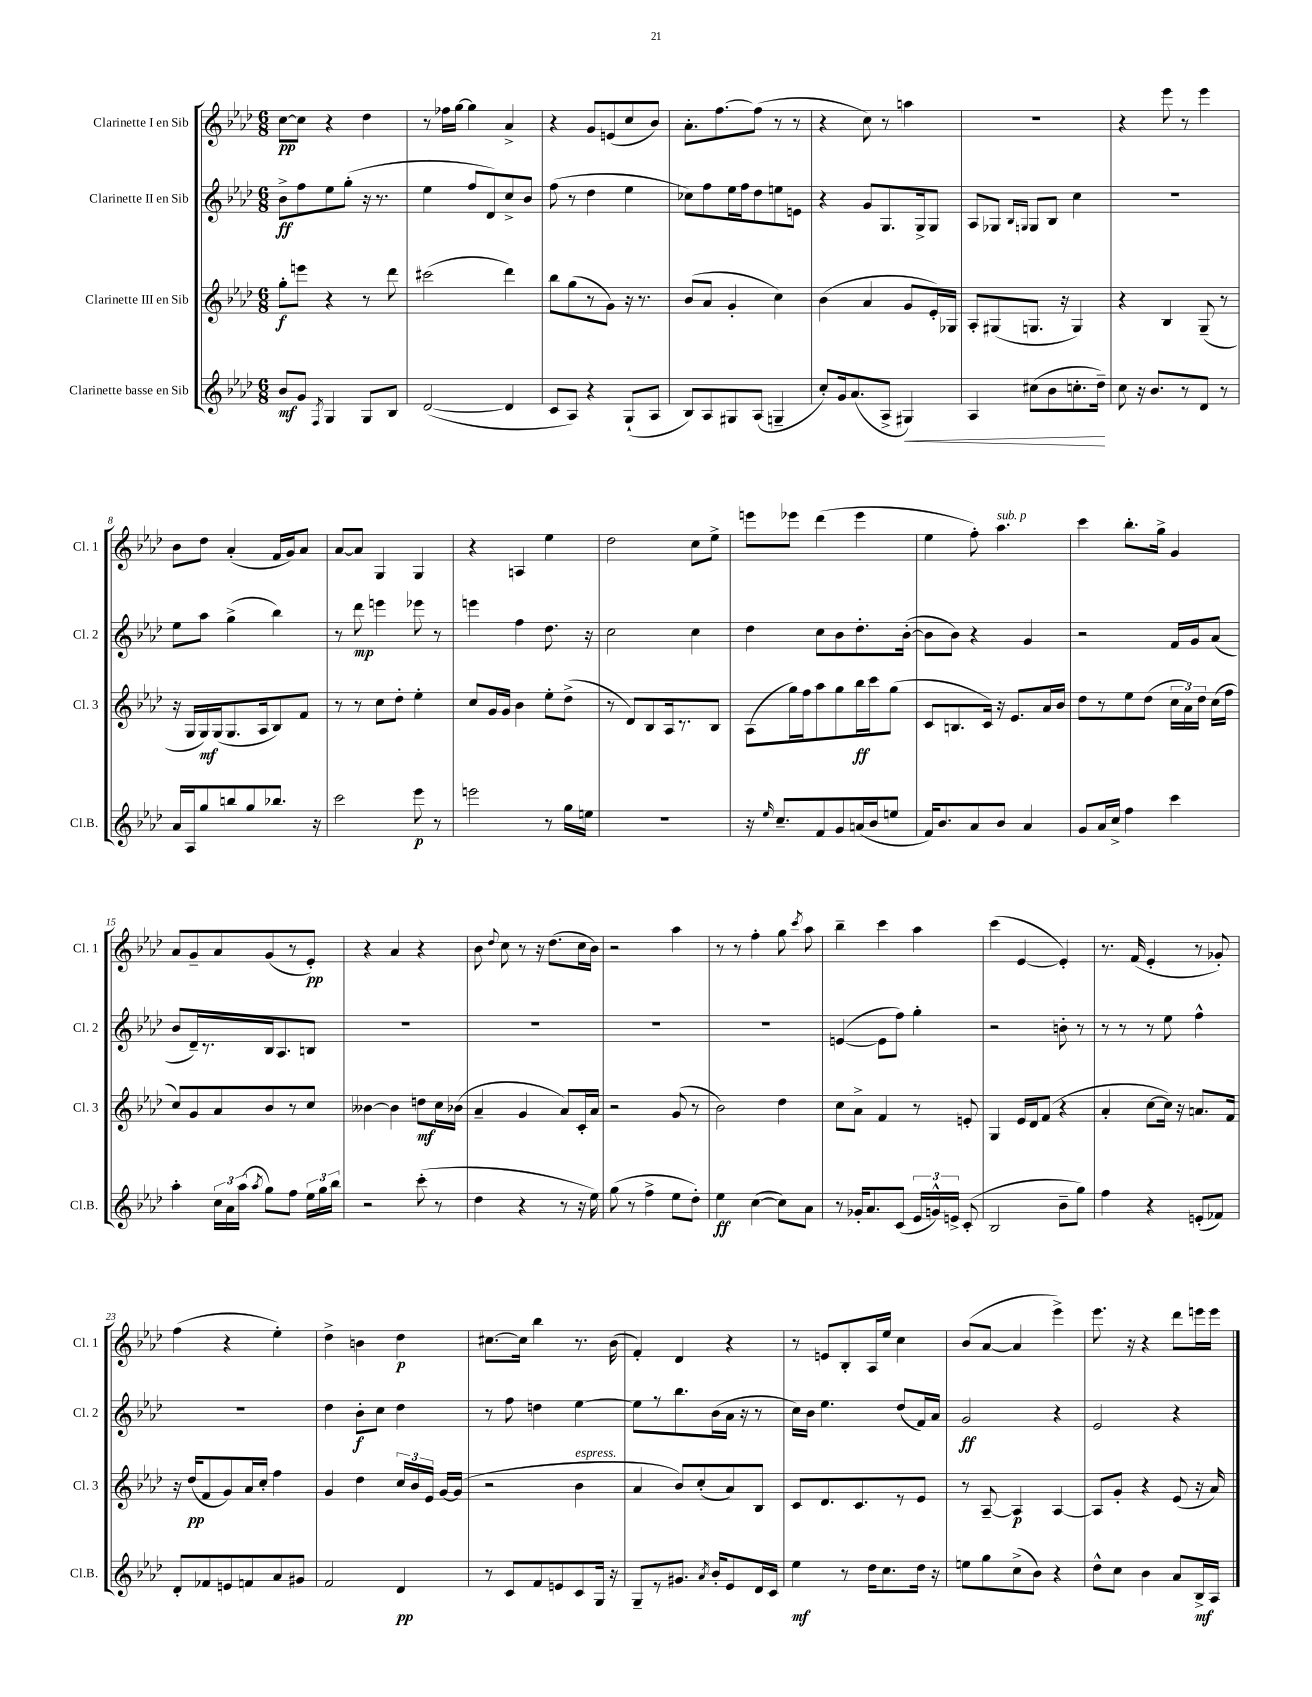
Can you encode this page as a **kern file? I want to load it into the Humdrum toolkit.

**kern	**kern	**kern	**kern
*staff4	*staff3	*staff2	*staff1
*clefG2	*clefG2	*clefG2	*clefG2
*k[b-e-a-d-]	*k[b-e-a-d-]	*k[b-e-a-d-]	*k[b-e-a-d-]
*M6/8	*M6/8	*M6/8	*M6/8
8b-	8gg'	8b-^	[8cc
8g	8eee	8ff	8cc]
8qF	.	.	.
4G	4r	8ee-	4r
.	.	(8gg'	.
8G	8r	16r	4dd-
.	.	8.r	.
8B-	8ddd-	.	.
=	=	=	=
([2d-	(2ccc#	4ee-	8r
.	.	.	16ff-
.	.	.	[16gg
.	.	8ff	4gg]
.	.	8d-)	.
4d-]	4ddd-)	8cc^	4a-^
.	.	8b-	.
=	=	=	=
8c	8bb-	(8ff	4r
8A-)	(8gg	8r	.
4r	8r	4dd-	8g
.	8g)	.	(8e
(8G`	16r	4ee-	8cc
.	8.r	.	.
8A-	.	.	8b-)
=	=	=	=
8B-)	(8b-	8cc-)	8.a-'
8A-	8a-	8ff	.
.	.	.	[8.ff
8G#	4g'	16ee-	.
.	.	16ff	.
(8A-	.	8dd-	(8ff]
4G~	4cc)	8ee	8r
.	.	8e	8r
=	=	=	=
8cc')	(4b-	4r	4r
16g	.	.	.
(8.a-	.	.	.
.	4a-	8g	8cc)
8A-^	.	8.G	8r
4G#)	8g	.	4aa
.	.	16G^	.
.	16e-')	8G	.
.	16G-	.	.
=	=	=	=
4A-	8A-'	8A-	2.r
.	(8G#	8G-	.
.	.	16qqB-	.
.	.	16qqG	.
(8cc#	8.G	8G	.
8b-	.	8B-	.
.	16r	.	.
8.cc'	4G)	4cc	.
16dd-~)	.	.	.
=	=	=	=
8cc	4r	2.r	4r
16r	.	.	.
8.b-	.	.	.
.	4B-	.	8eee-
8r	.	.	8r
8d-	(8G~	.	4eee-
8r	8r	.	.
=	=	=	=
16a-	16r	8ee-	8b-
16A-	16G	.	.
8gg	16G)	8aa-	8dd-
.	(16G	.	.
8bb	8.G	(4gg^	(4a-'
8gg	.	.	.
.	16A-	.	.
8.bb-	8B-)	4bb-)	16f
.	.	.	16g)
.	8f	.	8a-
16r	.	.	.
=	=	=	=
2ccc	8r	8r	[8a-
.	8r	8ddd-	8a-]
.	8cc	4eee	4G
.	8dd-'	.	.
8eee-	4ee-'	8eee-	4G
8r	.	8r	.
=	=	=	=
2eee	8cc	4eee	4r
.	16g	.	.
.	16g	.	.
.	4b-	4ff	4A
8r	8ee-'	8.dd-	4ee-
16gg	(8dd-^	.	.
16ee	.	16r	.
=	=	=	=
2.r	8r	2cc	2dd-
.	8d-)	.	.
.	8B-	.	.
.	16A-	.	.
.	8.r	.	.
.	.	4cc	8cc
.	8B-	.	8ee-^
=	=	=	=
16r	(8A-	4dd-	8eee
16qqee-	.	.	.
8.cc~	.	.	.
.	16gg)	.	8eee-
.	16ff	.	.
8f	8aa-	8cc	(4ddd-
8g	8gg	8b-	.
(16a	16bb-	8.dd-'	4eee-
16b-	16ccc	.	.
8ee	(8gg	.	.
.	.	([16b-'	.
=	=	=	=
16f)	8c	8b-]	4ee-
8.b-	.	.	.
.	8.B	8b-)	.
8a-	.	4r	8ff')
.	16c)	.	.
8b-	16r	.	4.aa-
.	8.e-	.	.
4a-	.	4g	.
.	16a-	.	.
.	16b-	.	.
=	=	=	=
8g	8dd-	2r	4ccc
16a-	8r	.	.
16cc^	.	.	.
4ff	8ee-	.	8.bb-'
.	(8dd-	.	.
.	.	.	16gg^
4ccc	24cc	16f	4g
.	24a-)	.	.
.	.	16g	.
.	24dd-	.	.
.	(16cc	(8a-	.
.	16ff	.	.
=	=	=	=
4aa-'	8cc)	8b-	8a-
.	8g	16d-~)	8g~
.	.	8.r	.
24cc	8a-	.	8a-
24a-	.	.	.
(24aa-	.	.	.
8qaa-	.	.	.
8gg)	8b-	16B-	(8g
.	.	8.A-	.
8ff	8r	.	8r
24ee-	8cc	8B	8e-')
24gg	.	.	.
24bb-	.	.	.
=	=	=	=
2r	[4b--	2.r	4r
.	4b--]	.	4a-
(8ccc'	8dd	.	4r
8r	16cc	.	.
.	(16b-	.	.
=	=	=	=
4dd-	4a-~	2.r	8b-
.	.	.	8qqdd-
.	.	.	8cc
4r	4g	.	8r
.	.	.	16r
.	.	.	(8.dd-
8r	8a-)	.	.
16r	16c'	.	16cc
16ee-)	16a-	.	16b-)
=	=	=	=
(8gg	2r	2.r	2r
8r	.	.	.
4ff^	.	.	.
8ee-	(8g	.	4aa-
8dd-')	8r	.	.
=	=	=	=
4ee-	2b-)	2.r	8r
.	.	.	8r
([4cc	.	.	4ff'
8cc])	4dd-	.	8gg
.	.	.	8qccc
8a-	.	.	8aa-
=	=	=	=
8r	8cc	([4e	4bb-~
16g-'	8a-^	.	.
8.a-	.	.	.
.	4f	8e]	4ccc
(8c	.	8ff)	.
24e-	8r	4gg'	4aa-
24g^^)	.	.	.
24e^	.	.	.
(8c'	8e'	.	.
=	=	=	=
2B-	4G	2r	(4ccc
.	16e-	.	[4e-
.	16d-	.	.
.	(8f	.	.
8b-~	4r	8b'	4e-'])
8gg)	.	8r	.
=	=	=	=
4ff	4a-'	8r	8.r
.	.	8r	.
.	.	.	(16f
4r	[8cc	8r	4e-'
.	16cc])	8ee-	.
.	16r	.	.
(8e'	8.a	4ff^^	8r
8f-)	.	.	8g-')
.	16f	.	.
=	=	=	=
8d-'	16r	2.r	(4ff
.	(16dd-	.	.
8f-	8f	.	.
8e	8g)	.	4r
8f	16a-	.	.
.	16cc'	.	.
8a-	4ff	.	4ee-')
8g#	.	.	.
=	=	=	=
2f	4g	4dd-	4dd-^
.	4dd-	8b-'	4b
.	.	8cc	.
4d-	24cc	4dd-	4dd-
.	24b-	.	.
.	24e-	.	.
.	[16g	.	.
.	(16g]	.	.
=	=	=	=
8r	2r	8r	[8.cc#
8c	.	8ff	.
.	.	.	16cc#]
8f	.	4dd	4bb-
8e	.	.	.
8c	4b-	[4ee-	8.r
16G	.	.	.
16r	.	.	(16b-
=	=	=	=
8G~	4a-	8ee-]	4f')
8r	.	8r	.
8.g#	8b-)	8.bb-	4d-
.	(8cc'	.	.
8qa-	.	.	.
16b-'	.	(16b-	.
8e-	8a-)	16a-	4r
.	.	16r	.
16d-	8B-	8r	.
16c	.	.	.
=	=	=	=
4ee-	8c	16cc)	8r
.	.	16b-	.
.	8.d-	4.ee-	8e
8r	.	.	8B-'
.	8.c	.	.
16dd-	.	.	16A-
8.cc	.	.	16ee-
.	8r	(8dd-	4cc
16dd-	8e-	16f)	.
16r	.	16a-	.
=	=	=	=
8ee	8r	2g	(8b-
8gg	[8A-~	.	[8a-
(8cc^	4A-]	.	4a-]
8b-)	.	.	.
4r	[4A-	4r	4eee-^)
=	=	=	=
8dd-^^	8A-]	2e-	8.eee-
8cc	8g'	.	.
.	.	.	16r
4b-	4r	.	4r
8a-	(8e-	4r	8ddd-
16B-^	16r	.	16eee
16A-	16a-)	.	16eee
==	==	==	==
*-	*-	*-	*-
